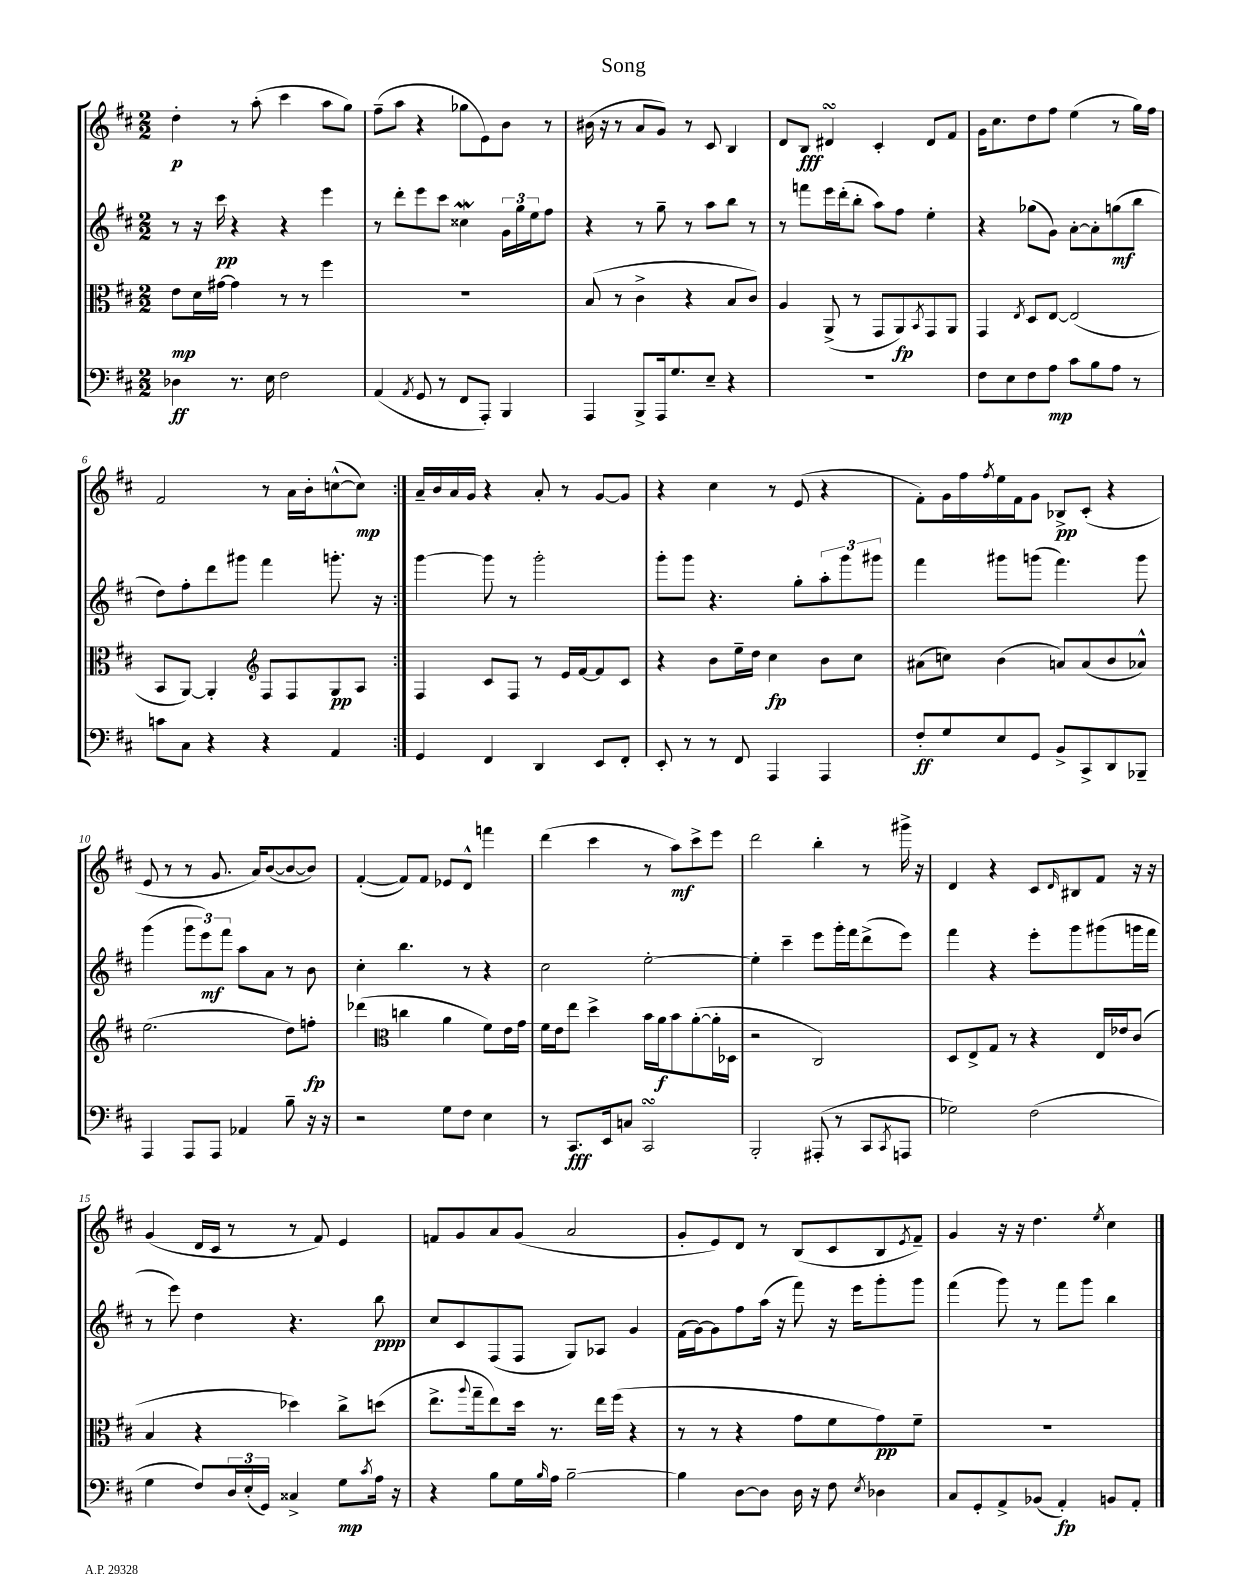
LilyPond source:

\header { title = "Song" }
<<
\new StaffGroup <<
\new Staff = "s0" {
    \clef treble \key d \major \numericTimeSignature \time 2/2
    \repeat volta 2 { d''4-.\p r8 a''8-.( cis'''4 a''8 g''8) |
    fis''8--( a''8 r4 ges''8 e'8) b'8 r8 |
    bis'16( r16 r8 a'8 g'8) r8 cis'8 b4 |
    d'8 b8\fff dis'4\turn cis'4-. dis'8 fis'8 |
    g'16 cis''8. d''8 fis''8 e''4( r8 g''16) fis''16 |
    fis'2 r8 a'16 b'16-. c''8~-^( c''8\mp) | }
    a'16-- b'16 a'16 g'16 r4 a'8-. r8 g'8~ g'8 |
    r4 cis''4 r8 e'8( r4 |
    fis'8-.) g'16 fis''16 \acciaccatura { fis''8 } e''16 fis'16 g'8 bes8->\pp cis'8-.( r4 |
    e'8 r8 r8 g'8. a'16) b'8~( b'8~ b'8) |
    fis'4~-.( fis'8) fis'8 ees'8 d'8-^ f'''4 |
    d'''4( cis'''4 r8 a''8\mf) cis'''8-> e'''8 |
    d'''2 b''4-. r8 gis'''16-> r16 |
    d'4 r4 cis'8 \grace { d'16 } bis8 fis'8 r16 r16 |
    g'4( d'16 cis'16 r8 r8 fis'8) e'4 |
    f'8 g'8 a'8 g'8( a'2 |
    g'8-. e'8) d'8 r8 b8( cis'8 b8 \acciaccatura { e'8 } fis'8--) |
    g'4 r16 r16 d''4. \acciaccatura { e''8 } cis''4 \bar "|." |
}
\new Staff = "s1" {
    \clef treble \key d \major \numericTimeSignature \time 2/2
    \repeat volta 2 { r8 r16 cis'''16\pp r4 r4 e'''4 |
    r8 d'''8-. e'''8 cis'''8 cisis''4\mordent \tuplet 3/2 { g'16 g''16 e''16 } fis''8 |
    r4 r8 g''8-- r8 a''8 b''8 r8 |
    r8 f'''8 e'''16 d'''16-.( b''8-. a''8) fis''8 e''4-. |
    r4 ges''8( g'8) a'8~-. a'8-. g''8\mf( b''8 |
    d''8) fis''8-. d'''8 gis'''8 fis'''4 g'''8.-. r16 | }
    g'''4~ g'''8 r8 g'''2-. |
    g'''8-. g'''8 r4. g''8-. \tuplet 3/2 { a''8-. g'''8 gis'''8 } |
    fis'''4 gis'''8 g'''8( fis'''4.) g'''8 |
    g'''4( \tuplet 3/2 { g'''8 e'''8\mf) fis'''8 } a''8 a'8 r8 b'8 |
    cis''4-. b''4. r8 r4 |
    cis''2 e''2~-. |
    e''4-. cis'''4-- e'''8 g'''16-. fis'''16 d'''8->( e'''8) |
    fis'''4 r4 e'''8-. g'''8 gis'''8( g'''16 fis'''16 |
    r8 e'''8) d''4 r4. b''8\ppp |
    cis''8 cis'8 fis8( fis8 g8) aes8 g'4 |
    fis'16( g'16~) g'8 fis''8 a''16( r16 fis'''8) r16 e'''16 g'''8-. g'''8 |
    fis'''4( g'''8) r8 fis'''8 g'''8 b''4 \bar "|." |
}
\new Staff = "s2" {
    \clef alto \key d \major \numericTimeSignature \time 2/2
    \repeat volta 2 { e'8\mp d'16 gis'16~ gis'4 r8 r8 fis''4 |
    R1 |
    b8( r8 cis'4-> r4 b8 cis'8) |
    a4 a,8->( r8 g,8 a,8\fp) \acciaccatura { b,8 } g,8 a,8 |
    g,4 \acciaccatura { e8 } d8 e8~ e2( |
    b,8 a,8~) a,4-. \clef treble fis8 fis8 g8\pp a8 | }
    fis4 cis'8 fis8 r8 e'16 fis'16~ fis'8 cis'8 |
    r4 b'8 e''16-- d''16 cis''4\fp b'8 cis''8 |
    ais'8( c''8) b'4( a'8) a'8( b'8 aes'8-^) |
    e''2.( d''8) f''8-.\fp |
    des'''4( \clef alto c''4 a'4 fis'8) e'16 g'16 |
    fis'16 e'16 e''8 d''4-> b'16 a'16\f b'8 a'8~-.( a'16-. des16 |
    r2 cis2) |
    d8 e8-> g8 r8 r4 e16 ees'16 cis'8( |
    b4 r4 des''4) cis''8-> d''8( |
    e''8.-> \appoggiatura { a''8 } g''16-- e''8) d''16 r8. e''16 fis''16( r4 |
    r8 r8 r4 g'8 fis'8 g'8\pp) fis'8-- |
    R1 \bar "|." |
}
\new Staff = "s3" {
    \clef bass \key d \major \numericTimeSignature \time 2/2
    \repeat volta 2 { des4\ff r8. e16 fis2 |
    a,4( \acciaccatura { a,8 } g,8 r8 fis,8 a,,8-.) b,,4 |
    a,,4 b,,8-> a,,16 g8. e8-- r4 |
    R1 |
    fis8 e8 fis8 a8\mp cis'8 b8 a8 r8 |
    c'8 cis8 r4 r4 a,4 | }
    g,4 fis,4 d,4 e,8 fis,8-. |
    e,8-. r8 r8 fis,8 a,,4 a,,4 |
    fis8-.\ff g8 e8 g,8 b,8-> cis,8-> d,8 bes,,8-- |
    a,,4 a,,8 a,,8 aes,4 b8-- r16 r16 |
    r2 g8 fis8 e4 |
    r8 cis,8.\fff e,16 c8 cis,2\turn |
    b,,2-. ais,,8-.( r8 cis,8 \acciaccatura { cis,8 } a,,8 |
    ges2) fis2( |
    g4 fis8) \tuplet 3/2 { d16 e16-.( g,16) } cisis4-> g8\mp \acciaccatura { cis'8 } a16 r16 |
    r4 b8 g16 \grace { b16 } a16 b2~-- |
    b4 d8~ d8 d16 r16 fis8 \acciaccatura { e8 } des4 |
    cis8 g,8-. a,8-> bes,8( a,4-.\fp) b,8 a,8-. \bar "|." |
}
>>
>>
